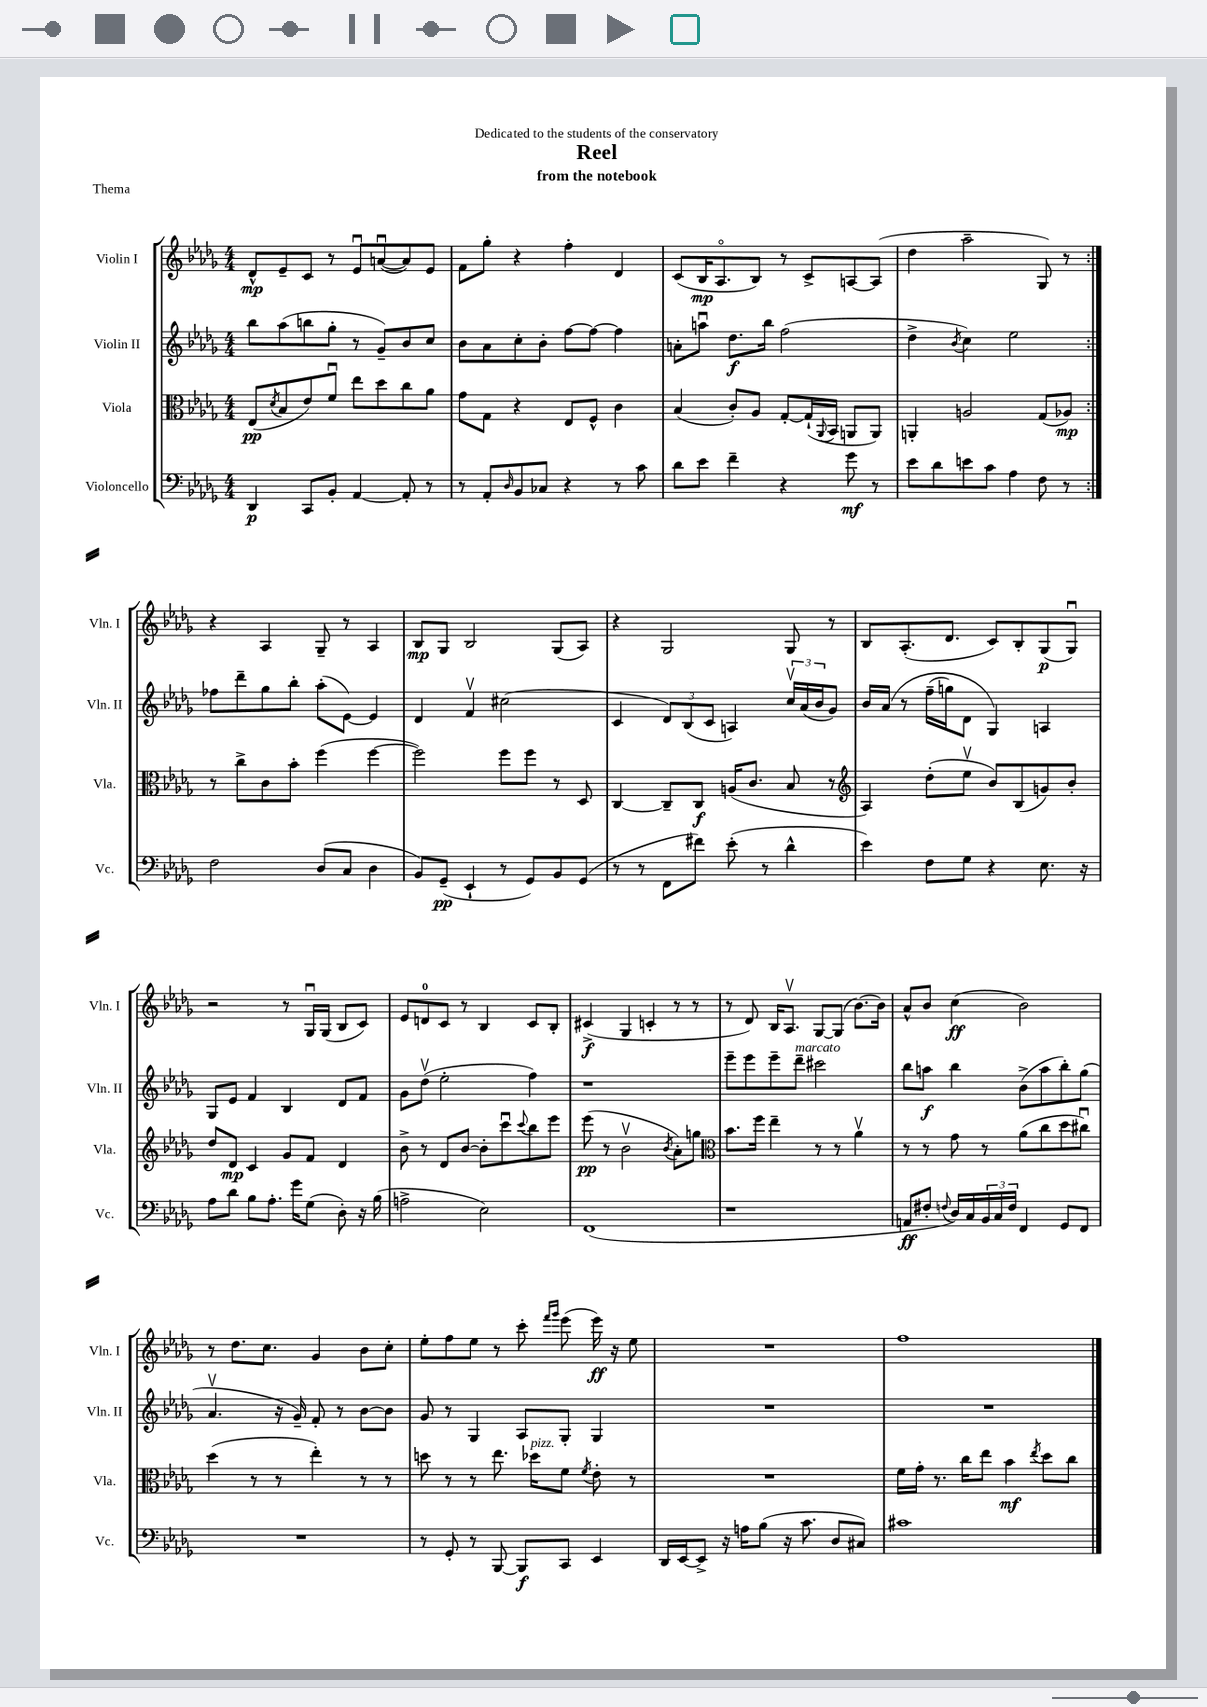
\header { title = "Reel" subtitle = "from the notebook" dedication = "Dedicated to the students of the conservatory" piece = "Thema" }
<<
\new StaffGroup <<
\new Staff = "s0" \with { instrumentName = "Violin I" shortInstrumentName = "Vln. I" } {
    \clef treble \key des \major \numericTimeSignature \time 4/4
    \repeat volta 2 { des'8-^\mp ees'8-- c'8 r8 ees'8\downbow a'8~\downbow( a'8) ees'8 |
    f'8 ges''8-. r4 f''4-. des'4 |
    c'8( bes16\mp aes8.\flageolet bes8) r8 c'8-> a8~ a8( |
    des''4 aes''2-- ges8) r8 | }
    r4 aes4 ges8-- r8 aes4 |
    bes8\mp ges8 bes2 ges8( aes8) |
    r4 ges2 ges8 r8 |
    bes8 aes8.-.( des'8. c'8) bes8-. ges8\p( ges8\downbow) |
    r2 r8 ges16\downbow ges16( bes8 c'8) |
    ees'8 d'8-0 c'8 r8 bes4 c'8 bes8-. |
    cis'4->\f( ges4 c'4-. r8 r8 |
    r8 des'8) bes16 aes8.\upbow ges8~ ges8( bes'8.~) bes'16 |
    aes'8-^ bes'8 c''4\ff( bes'2) |
    r8 des''8. c''8. ges'4 bes'8 c''8-. |
    ees''8-. f''8 ees''8 r8 c'''8-. \grace { f'''16 ges'''16 } ees'''8( ees'''16\ff) r16 ees''8 |
    R1 |
    f''1 \bar "|." |
}
\new Staff = "s1" \with { instrumentName = "Violin II" shortInstrumentName = "Vln. II" } {
    \clef treble \key des \major \numericTimeSignature \time 4/4
    \repeat volta 2 { bes''8 aes''8( b''8 ges''8-. r8 ges'8--) bes'8 c''8 |
    bes'8 aes'8 c''8-. bes'8-. f''8~ f''8~ f''4 |
    a'8-. a''8\downbow des''8.\f bes''16 f''2( |
    des''4-> \acciaccatura { bes'8 } c''4) ees''2 | }
    fes''8 des'''8-- ges''8 bes''8-. aes''8-.( ees'8~) ees'4 |
    des'4 f'4\upbow cis''2( |
    c'4 \tuplet 3/2 { des'8) bes8( c'8 } a4) \tuplet 3/2 { c''16\upbow aes'16( bes'16 } ges'8) |
    bes'16 aes'16\( r8 f''16--( g''16) des'8 ges4\) a4 |
    ges8 ees'8 f'4 bes4 des'8 f'8 |
    ges'8 des''8\upbow( ees''2-. f''4) |
    r1 |
    ees'''8-- ees'''8 ees'''8-- des'''8--^\markup { \italic "marcato" } cis'''2 |
    bes''8 a''8\f bes''4 bes'8->( a''8 bes''8-.) ges''8( |
    aes'4.\upbow r16 ges'16--) f'8-. r8 bes'8~ bes'8 |
    ges'8 r8 ges4 aes8 ges8-. ges4 |
    R1 |
    R1 \bar "|." |
}
\new Staff = "s2" \with { instrumentName = "Viola" shortInstrumentName = "Vla." } {
    \clef alto \key des \major \numericTimeSignature \time 4/4
    \repeat volta 2 { ees8\pp( \acciaccatura { des'8 } bes8 ees'8) f'8\downbow ees''8 des''8 c''8 aes'8 |
    ges'8 ges8 r4 ees8 f8-^ c'4 |
    bes4( c'8-.) aes8 ges8~-. ges16-!( \appoggiatura { aes,8 } bes,16 a,8 a,8) |
    a,4-. a2 ges8( aes8\mp) | }
    r8 c''8-> c'8 bes'8-. f''4( f''4~ |
    f''2) f''8 f''8 r8 des8 |
    c4~ c8-- c8\f a16( c'8. bes8 r8 |
    \clef treble aes4) des''8-.( ees''8\upbow bes'8) bes8( g'8) bes'8-. |
    des''8 des'8\mp c'4 ges'8 f'8 des'4 |
    bes'8-> r8 des'8 bes'8~ bes'8-. c'''8\downbow \appoggiatura { c'''8 } bes''8 ees'''8 |
    ees'''8\pp( r8 bes'2\upbow \acciaccatura { bes'8 } aes'8-.) g''8 |
    \clef alto bes'8. f''16 ees''4-- r8 r8 aes'4\upbow |
    r8 r8 ges'8 r8 aes'8( c''8 des''8 cis''8\downbow) |
    des''4( r8 r8 ees''4-.) r8 r8 |
    d''8 r8 r8 ees''8. des''16^\markup { \italic "pizz." } f'8 \acciaccatura { f'8 } ees'8-. r8 |
    R1 |
    f'16 ges'16-. r8. c''16 ees''8 bes'4\mf \acciaccatura { ees''8 } des''8 c''8 \bar "|." |
}
\new Staff = "s3" \with { instrumentName = "Violoncello" shortInstrumentName = "Vc." } {
    \clef bass \key des \major \numericTimeSignature \time 4/4
    \repeat volta 2 { des,4\p c,8 bes,8-. aes,4~ aes,8-. r8 |
    r8 aes,8-. \grace { des16 } bes,8 ces8 r4 r8 c'8 |
    des'8 ees'8 f'4-- r4 ges'8\mf r8 |
    ees'8 des'8 e'8 c'8 aes4 f8 r8 | }
    f2 des8( c8 des4 |
    bes,8) ges,8--\pp( ees,4-! r8 ges,8) bes,8 ges,8( |
    r8 r8 f,8 fis'8) ees'8-.( r8 des'4-^ |
    ees'4) f8 ges8 r4 ees8. r16 |
    aes8 des'8 bes8 aes8.-. ges'16 ges8( des8-.) r16 bes16( |
    a2-> ees2) |
    f,1( |
    r1 |
    a,8\ff fis8-. \appoggiatura { f8 } des16) c16 \tuplet 3/2 { bes,16 c16 f16 } f,4 ges,8 f,8 |
    R1 |
    r8 ges,8-. r8 bes,,8~ bes,,8\f c,8 ees,4 |
    des,16 ees,16~ ees,8-> r16 a16 bes8( r16 c'8. des8 cis8) |
    cis'1 \bar "|." |
}
>>
>>
\layout { \context { \Score \remove "Bar_number_engraver" } }
